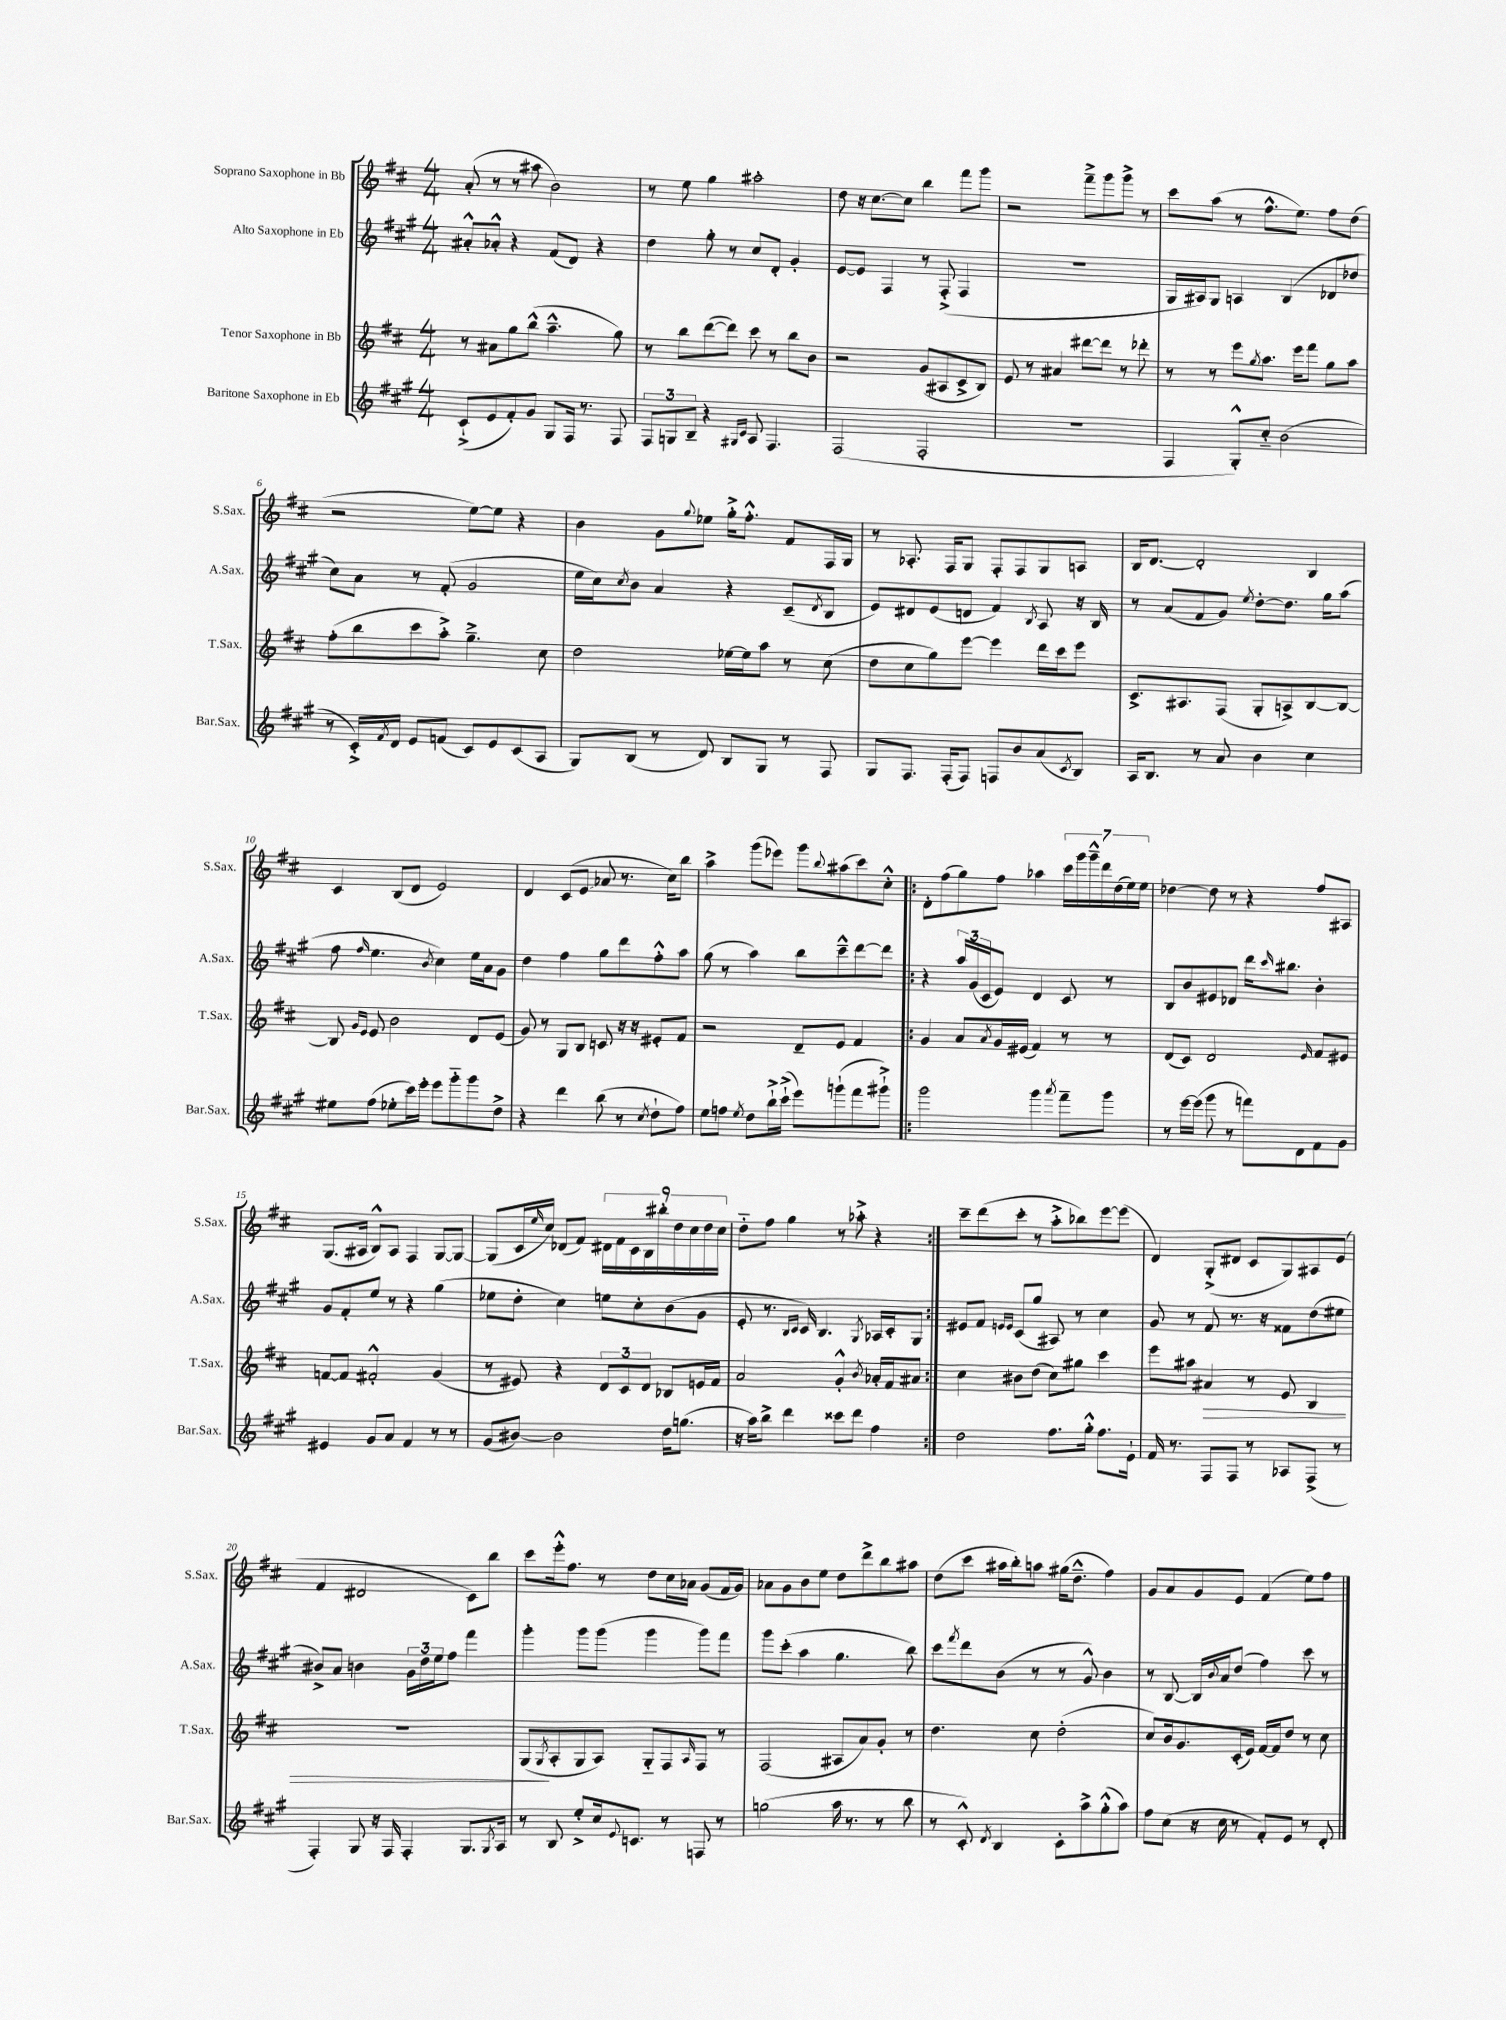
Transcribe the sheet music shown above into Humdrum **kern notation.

**kern	**kern	**kern	**kern
*staff4	*staff3	*staff2	*staff1
*clefG2	*clefG2	*clefG2	*clefG2
*k[f#c#g#]	*k[f#c#]	*k[f#c#g#]	*k[f#c#]
*M4/4	*M4/4	*M4/4	*M4/4
(8c#`^/L	8r	8a#'^^/L	(8a'/
8e/	8a#\L	8a-'^^/J	8r
8f#'/)	8gg\	4r	8r
8g#/J	(8bb^^\J	.	8aa#\
8G#/L	4.aa~^^\	(8f#/L	2b\)
16F#/Jk	.	8d/J)	.
8.r	.	.	.
.	.	4r	.
8F#/	8gg\)	.	.
=	=	=	=
12F#/L	8r	4dd\	8r
12G/	.	.	.
.	8bb\L	.	8ee\
12B~/J	.	.	.
4r	([8ddd\	8gg#'\	4gg\
.	8ddd\]J)	8r	.
16qqG#/LL	.	.	.
16qqc#/JJ	.	.	.
8A/	8ccc#\	8cc#/L	2aa#'\
4.F#/	8r	8d'/J	.
.	8bb\L	4g#'/	.
.	8b\J	.	.
=	=	=	=
(2F#/	2r	[8e/L	8dd\
.	.	8e/]J	16r
.	.	.	[8.cc#\L
.	.	4F#/	.
.	.	.	8cc#\]J
2F#'/	(8g/L	8r	4bb\
.	8A#/	(8F#'^/	.
.	8c#^/	4F#/	8fff#\L
.	8B/J)	.	8ggg\J
=	=	=	=
1r	8e/	1r	2r
.	8r	.	.
.	4a#/	.	.
.	[8ddd#\L	.	8fff#~^\L
.	8ddd#\]J	.	8ggg\
.	8r	.	8ggg^\J
.	8ddd-'\	.	8r
=	=	=	=
4F#/	8r	16G#/LL	8ccc#\L
.	.	16A#/J)	.
.	8r	8G#/J	(8aa\J
8G#'^^/L)	8eee\L	4A/	8r
.	8qgg/	.	.
8cc#'~/J	8.aa\J	.	8.ff#^^\L
(2b\	.	(4B/	.
.	16eee\LK	.	8.ee\J)
.	8fff#\J	.	.
.	8gg\L	8d-/L	8ff#\L
.	8aa\J	8dd-/J	(8dd\J
=	=	=	=
8r	(8ff#'\L	8cc#\L)	2r
16c#'^/LL)	8bb\	8a\J	.
8qf#/	.	.	.
16d/JJ	.	.	.
8e/L	8ccc#\	8r	.
(8f/J	8aa'^\J)	(8f#'/	.
8c#/L)	4.gg~^\	2g#/	[8ee\L)
8e/	.	.	8ee\]J
(8c#/	.	.	4r
8A/J	8cc#\	.	.
=	=	=	=
8G#/L)	2dd\	16ee\LL	4b\
.	.	16cc#\J)	.
.	.	8qcc#/	.
(8B/J	.	8b\J	.
8r	.	4a/	8g\L
.	.	.	8qqgg/
8d/)	.	.	8ee-\J
8B/L	[16ee-\LL	4r	16gg'^\LK
.	16ee-\]J	.	8.ff#'^^\J
8G#/J	8aa\J	.	.
8r	8r	(8c#~/L	8f#/L
.	.	8qd/	.
8F#/	(8cc#\	8B/J	16F#/L
.	.	.	16G/JJ
=	=	=	=
8G#/L	8dd\L	8e/L)	8r
8.F#/J	8cc#\	8d#/	8.A-'/
.	8gg\)	(8e/	.
(16F#'/LK	.	.	16F#/LK
8F#/J)	[8eee\J	8d/J	8G/J
8F/L	4eee\]	4f#/)	8F#'/L
8b/	.	.	8F#/
.	.	8qB/	.
(8a/	16ddd\LL	8A/	8G/
.	16ccc#\J	.	.
8qc#/	.	.	.
8B/J)	8eee\J	16r	8A/J
.	.	16B/	.
=	=	=	=
16A/LK	8.c#^/L	8r	16B/LK
8.B/J	.	.	[8.d/J
.	.	(8a/L	.
.	8.A#/	.	.
8r	.	8f#/	2d'/]
8a/	(8F#/J	8g#/J)	.
.	.	8qee/	.
4b\	8G'/L	[8dd'\L	.
.	8A^/)	8.dd\]J	.
4cc#\	[8B/	.	4B/
.	.	16gg#\LK	.
.	8B/_J	(8aa\J	.
=	=	=	=
8ee#\L	8B/]	8ff#\	4c#/
.	16qqg/LL	.	.
.	16qqe/JJ	16qqff#/	.
(8ff#\J	8e/	4.ee\	.
8ee-'\L	2b\	.	(8B/L
16ccc#\L)	.	.	8d/J
16eee'\JJ	.	.	.
.	.	8qb/	.
8eee\L	.	4cc#\)	2e/)
8ggg#'~\	.	.	.
8ggg#\	8d/L	16ee\LL	.
.	.	16a\J	.
8dd^\J	(8e/J	8g#\J	.
=	=	=	=
4r	8g/)	4dd\	4d/
.	8r	.	.
4ddd\	8G/L	4ff#\	(8c#/L
.	8B/J	.	8e/J
(8bb\	8c/	8gg#\L	8a-/
8r	16r	8ddd\	8.r
.	16r	.	.
8qcc#/	.	.	.
8dd`\L	8e#'/L	8ff#'^^\	.
.	.	.	16cc#\LK)
8ff#\J)	8f#/J	8aa\J	8bb\J
=	=	=	=
8ee\L	2r	(8gg#\	4aa^\
8ff\J	.	8r	.
8qee/	.	.	.
8dd\L	.	4aa\)	(8ggg\L
16bb`^\L	.	.	8eee-\J)
(16ccc#`^\JJ	.	.	.
8eee\L)	8d~/L	8bb\L	8ggg\L
.	.	.	8qqbb/
(8ggg`\	8e/J	8ccc#~^^\	(8aa#\
8fff#\	4f#/	[8ddd\	8ccc#\)
8ggg#`^\J)	.	8ddd\]J	8cc#'^^\J
=!|:	=!|:	=!|:	=!|:
2ggg#\	4g/	4r	8d'\L
.	.	.	(8ff#\
.	8a/L	24aa/LL	8gg\)
.	.	(24g#/	.
.	.	24c#/J	.
.	8qa/	.	.
.	16g/L	8e/J)	8ff#\J
.	(16e#/JJ	.	.
4ggg#\	4f#/)	4d/	4aa-\
8qaaa/	.	.	.
8fff#~\L	8r	8c#/	28ccc#\LL
.	.	.	28ggg\
.	.	.	28ggg~^^\
.	.	.	28ddd\
8ggg#\J	8r	8r	.
.	.	.	(28dd\
.	.	.	28ee\)
.	.	.	28ee\JJ
=	=	=	=
8r	(8d/L	8B/L	[4dd-\
[16eee\LL	8c#/J)	8b/	.
(16eee\]JJ	.	.	.
8ggg#\	2d/	8e#/	8dd-\]
8r	.	8d-/J	8r
8fff\L)	.	16ddd\LK	4r
.	.	16qqccc#/	.
.	.	8.bb#\J	.
8d\	.	.	.
.	16qqe/	.	.
8f#\	8f#/L	4b'\	8ff#/L
8g#\J	8e#/J	.	8A#/J
=	=	=	=
4e#/	[8f/L	8g#/L	(8.G/L
.	8f/]J	8f#'/	.
.	.	.	16A#/Jk
8g#/L	2f#'^^/	8ee/J	8B^^/L)
8a/J	.	8r	8A#/J
4f#/	.	4r	4F#/
8r	(4g/	(4gg#\	[8G/L
8r	.	.	8G/_J
=	=	=	=
(8g#/L	8r	8ee-\L	(8G/]L
[8b#/J)	8e#/)	8dd'\J	16c#/L
.	.	.	16qqee/
.	.	.	16cc#/JJ)
2b#\]	4r	4cc#\)	(8d-/L
.	.	.	8f#/J)
.	12d/L	8ee\L	18d#\LL
.	.	.	18f#\
.	12c#/	.	.
.	.	.	18c#\
.	.	8cc#'\	.
.	12d/J	.	18B\
.	.	.	18bb#'\
16dd\LK	8B-/L	(8b\	.
.	.	.	18dd\
(8.gg\J	.	.	.
.	.	.	18cc#\
.	16e/L	8g#\J	.
.	.	.	18dd\
.	16f#/JJ	.	.
.	.	.	18cc#\JJ
=	=	=	=
16r	2a/	8e'/	8dd'~\L
16aa\LK)	.	.	.
8bb^\J	.	8.r	8ff#\J
4ddd\	.	.	4gg\
.	.	16qqB/LL	.
.	.	16qqc#/JJ	.
.	.	16c#/)	.
.	.	4.B/	.
8ccc##\L	4g'^^/	.	8r
8ddd\J	.	.	8aa-'^\
.	8qb/	8qG#/	.
4ff#\	16a-'/LL	16A-/LL	4r
.	16f#/J	16c#'/J	.
.	8a#/J	8G#/J	.
=:|!	=:|!	=:|!	=:|!
2dd\	4cc#\	8e#/L	8ccc#~\L
.	.	8f#/J	(8ddd\
.	.	16qqe/LL	.
.	.	16qqe/JJ	.
.	8b#\L	(8c#/L	8ccc#'\J
.	(8dd\J	8gg#/J	8r
8.ff#\L	8cc#\L)	8A#/)	8aa'^\L
.	8gg#\J	8r	8bb-\)
16gg#'^^\Jk	.	.	.
8.ff#\L	4ccc#\	4cc#\	[8eee\
.	.	.	(8eee\]J
16e`\Jk	.	.	.
=	=	=	=
16f#/	8eee\L	8g#/	4d/)
8.r	.	.	.
.	8aa#\J	8r	.
8F#/L	4a#/	8f#/	(8G'^/L
8F#/J	.	8.r	8d#/J
8r	8r	.	8c#/L
.	.	16r	.
8A-/L	8e/	8f##\L	8G/)
(8F#^/J	4B/	(8dd\	8A#/
8r	.	8ee#\J	(8e/J
=	=	=	=
4F#'/)	1r	8b#^/L)	4f#/
.	.	8a/J	.
8G#/	.	4b\	2d#/
16r	.	.	.
16F#/	.	.	.
4F#'/	.	24g#\LL	.
.	.	24dd\	.
.	.	24ee\J	.
.	.	8ff#\J	.
8.G#/L	.	4fff#\	8c#\L)
.	.	.	8bb\J
8qG#/	.	.	.
16A/Jk	.	.	.
=	=	=	=
8r	(8G/L	4ggg#'\	8ccc#\L
.	8qG/	.	.
8B/	8A'/	.	16eee'^^\k
.	.	.	8.ff#\J
8ee'^/L	8G/	8ggg#\L	.
16cc#/k	8A/J)	(8ggg#\J	8r
8qqe/	.	.	.
8.c/J	.	.	.
.	8G'~/L	4ggg#\	8dd\L
8r	8F#/	.	16cc#\L
.	.	.	16a-\JJ
.	16qqA/	.	.
8F/	8F#/J	8ggg#\L)	(8g/L
8r	8r	8fff#\J	16f#/L
.	.	.	16g/JJ)
=	=	=	=
(2gg\	(2F#/	8ggg#\L	8a-\L
.	.	(8ccc#'\J	8g\
.	.	4aa\	8b\
.	.	.	8ee\J
16aa\	8A#/L	4.gg#\	8dd\L
8.r	.	.	.
.	8a/)	.	8ddd^\
8r	8g'/J	.	8bb\
8bb\	8r	8bb\)	8aa#\J
=	=	=	=
8r	4.dd\	8ccc#\L	(8dd\L
.	.	8qfff#/	.
8c#'^^/)	.	8ddd\	8ccc#\J
8qd/	.	.	.
4B/	.	(8b\J	16aa#\LL
.	.	.	16bb'\J)
.	8cc#\	8r	8aa\J
8c#'\L	(2dd'\	8r	(16gg#\LK
.	.	.	8.dd~^^\J
8aa^\	.	8g#^^/)	.
(8gg#'^^\	.	4b\	4ff#\)
8aa\J)	.	.	.
=	=	=	=
8ff#\L	8cc#/L)	8r	8g/L
(8cc#\J	16b/k	[8B/	8a/
.	8.g/	.	.
16r	.	16B/]LL	8g/
.	.	8qqb/	.
16cc#\	.	16a/J	.
8r	(16c#'/L	(8dd/J	8e/J
.	16e/JJ)	.	.
8f#'/L)	[16f#/LL	4ff#\)	(4f#/
.	16f#/]J	.	.
8e/J	8dd/J	.	.
8r	8r	8ccc#\	8ee\L)
8d'/	8cc#\	8r	8ff#\J
==	==	==	==
*-	*-	*-	*-
